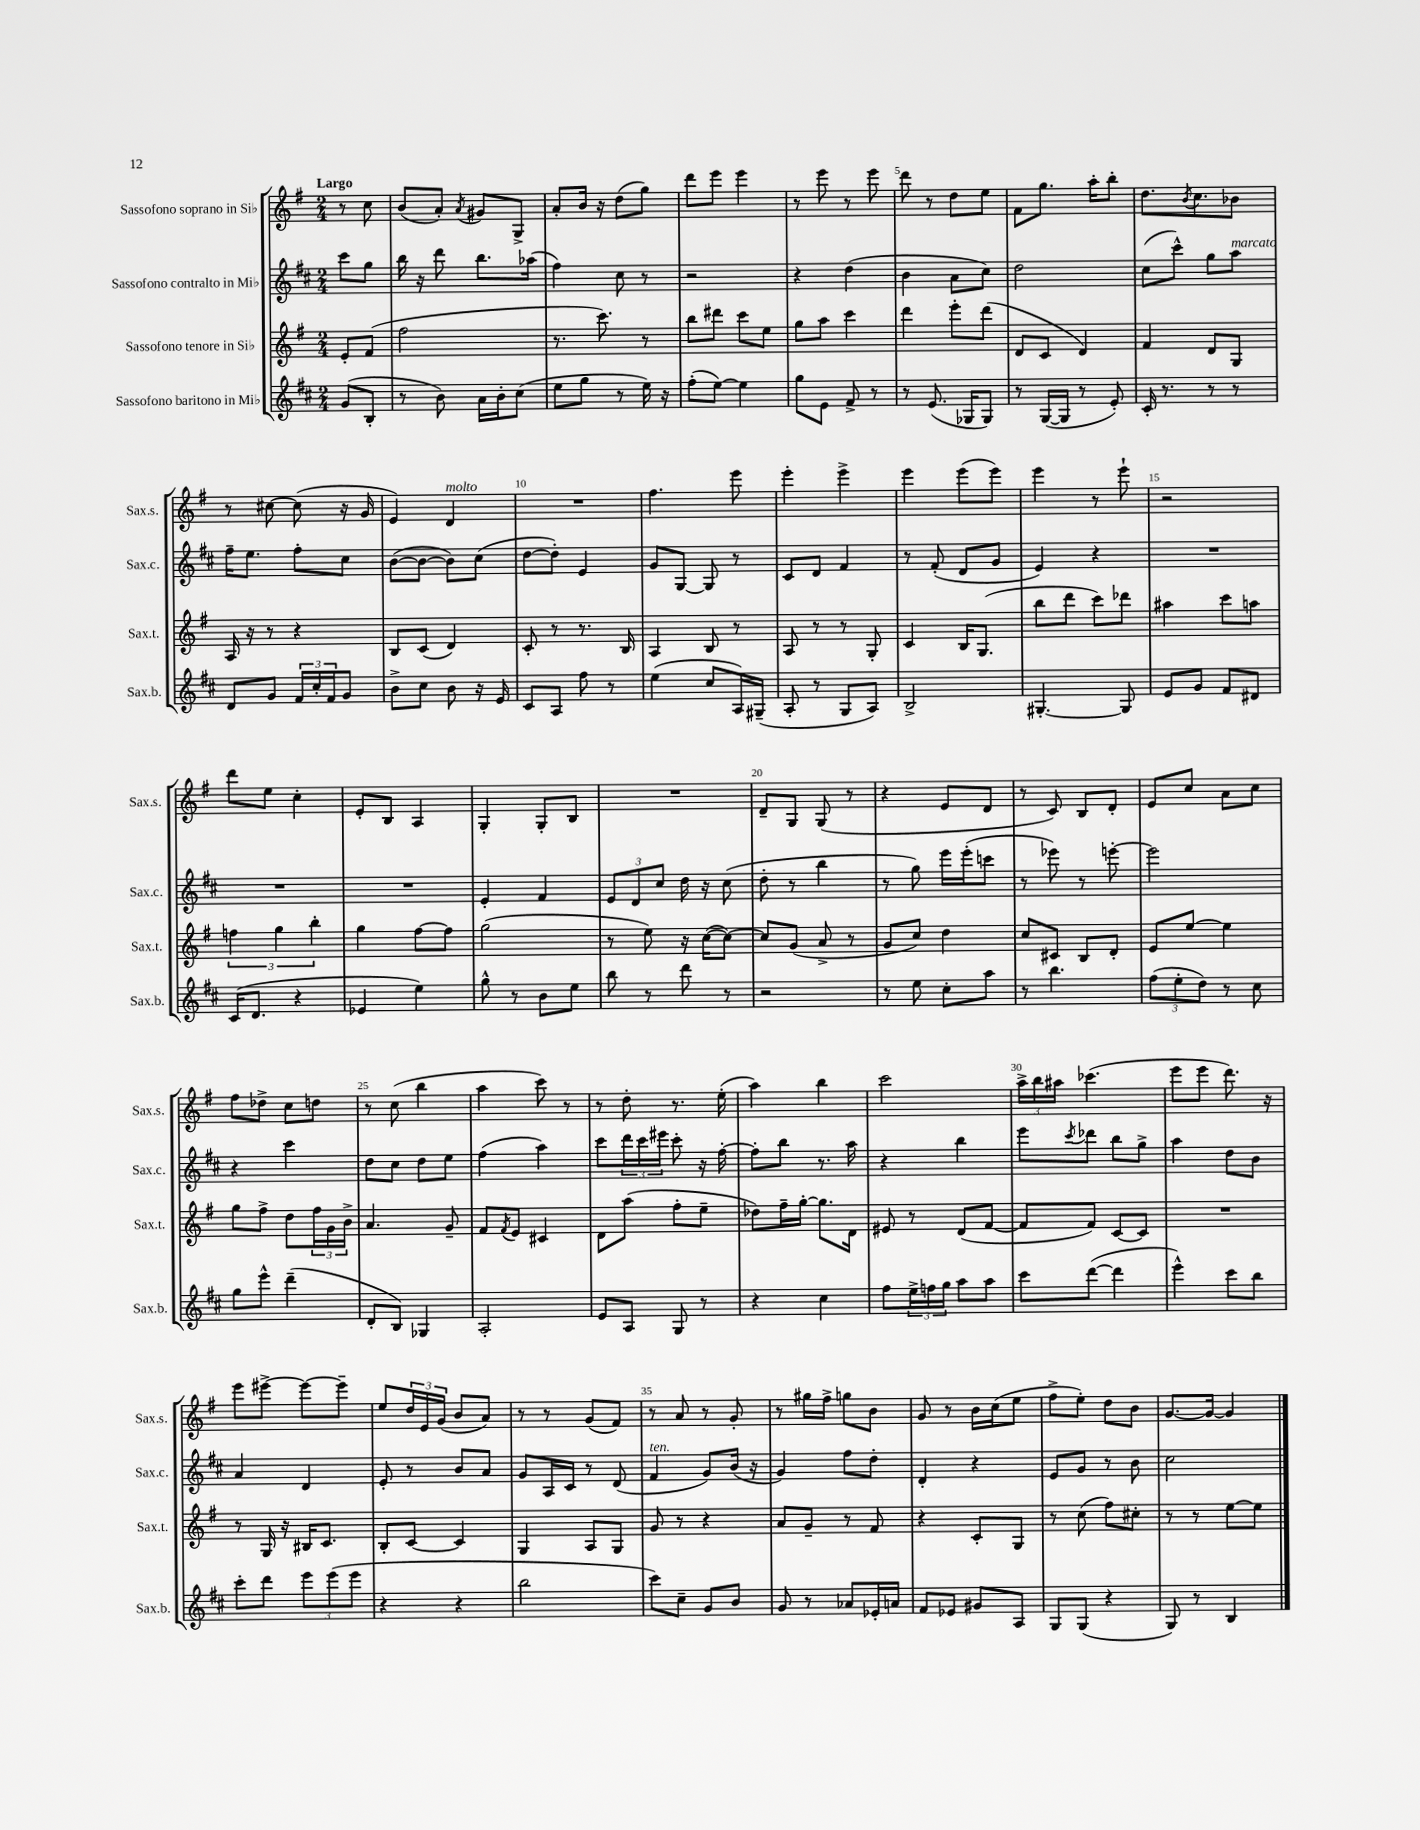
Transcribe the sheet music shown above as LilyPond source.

<<
\new StaffGroup <<
\new Staff = "s0" \with { instrumentName = "Sassofono soprano in Sib" shortInstrumentName = "Sax.s." } {
    \clef treble \key g \major \numericTimeSignature \time 2/4 \partial 4 \tempo "Largo"
    r8 c''8 |
    b'8( a'8-.) \acciaccatura { a'8 } gis'8 g8-> |
    a'8-. b'16 r16 d''8( g''8) |
    d'''8 e'''8 e'''4 |
    r8 e'''8 r8 e'''8 |
    d'''8 r8 d''8 e''8 |
    fis'8 g''8. a''16-. b''8-. |
    d''8. \acciaccatura { b'8 } c''8. bes'8 |
    r8 cis''8~ cis''8( r16 g'16 |
    e'4) d'4^\markup { \italic "molto" } |
    R2 |
    fis''4. e'''8 |
    e'''4-. e'''4-> |
    e'''4 e'''8( e'''8) |
    e'''4 r8 e'''8-! |
    r2 |
    d'''8 e''8 c''4-. |
    e'8-. b8 a4 |
    g4-. g8-. b8 |
    R2 |
    d'8-- g8 g8( r8 |
    r4 e'8 d'8 |
    r8 c'8) b8 d'8-. |
    e'8 c''8 a'8 c''8 |
    fis''8 des''8-> c''8 d''8 |
    r8 c''8( b''4 |
    a''4 c'''8) r8 |
    r8 d''8-. r8. e''16-.( |
    a''4) b''4 |
    c'''2 |
    \tuplet 3/2 { a''16-> b''16 ais''16 } ces'''4.( |
    e'''8 e'''8 d'''8.) r16 |
    e'''8 eis'''8~-> eis'''8~ eis'''8-- |
    e''8 \tuplet 3/2 { d''16 e'16 g'16( } b'8 a'8) |
    r8 r8 g'8( fis'8) |
    r8 a'8 r8 g'8-. |
    r8 gis''16 fis''16-> g''8 b'8 |
    g'8 r8 b'16 c''16( e''8 |
    fis''8-> e''8-.) d''8 b'8 |
    g'8.~ g'16~ g'4 \bar "|." |
}
\new Staff = "s1" \with { instrumentName = "Sassofono contralto in Mib" shortInstrumentName = "Sax.c." } {
    \clef treble \key d \major \numericTimeSignature \time 2/4 \partial 4
    cis'''8 g''8 |
    b''16 r16 d'''8 b''8. aes''16( |
    fis''4) cis''8 r8 |
    r2 |
    r4 d''4( |
    b'4 a'8 cis''8) |
    d''2 |
    cis''8( cis'''8-^) g''8 a''8^\markup { \italic "marcato" } |
    fis''16-- e''8. fis''8-. cis''8 |
    b'8~( b'8~ b'8) cis''8( |
    d''8~ d''8-.) e'4 |
    g'8 g8~ g8 r8 |
    cis'8 d'8 fis'4 |
    r8 fis'8-.( d'8 g'8 |
    e'4) r4 |
    R2 |
    R2 |
    R2 |
    e'4-. fis'4 |
    \tuplet 3/2 { e'8 d'8 cis''8 } d''16 r16 cis''8( |
    d''8-. r8 b''4 |
    r8 g''8) e'''16 e'''16-.( c'''8 |
    r8 ees'''8) r8 e'''8~-. |
    e'''2 |
    r4 cis'''4 |
    d''8 cis''8 d''8 e''8 |
    fis''4( a''4) |
    cis'''8 \tuplet 3/2 { d'''16 cis'''16 eis'''16 } cis'''8-. r16 fis''16~-. |
    fis''8-. b''8 r8. a''16 |
    r4 b''4 |
    e'''8 \acciaccatura { cis'''8 } des'''8 b''8 g''8-> |
    a''4 d''8 b'8 |
    a'4 d'4 |
    e'8-. r8 b'8 a'8 |
    g'8 a16 cis'16 r8 d'8( |
    fis'4^\markup { \italic "ten." } g'8) b'16( r16 |
    g'4) fis''8 d''8-. |
    d'4-. r4 |
    e'8 g'8 r8 b'8 |
    cis''2 \bar "|." |
}
\new Staff = "s2" \with { instrumentName = "Sassofono tenore in Sib" shortInstrumentName = "Sax.t." } {
    \clef treble \key g \major \numericTimeSignature \time 2/4 \partial 4
    e'8-. fis'8( |
    fis''2 |
    r8. c'''8.) r8 |
    b''8 dis'''8 c'''8 e''8 |
    g''8 a''8 c'''4 |
    d'''4 e'''8-. d'''8( |
    d'8 c'8 d'4) |
    fis'4 d'8 g8 |
    a16 r16 r8 r4 |
    b8 c'8( d'4) |
    c'8-. r8 r8. b16 |
    a4 b8 r8 |
    a8 r8 r8 g8-. |
    c'4 b16 g8.( |
    b''8 d'''8 c'''8) des'''8 |
    ais''4 c'''8 a''8 |
    \tuplet 3/2 { f''4 g''4 b''4-. } |
    g''4 fis''8~ fis''8 |
    g''2( |
    r8 e''8) r16 c''16~( c''8~) |
    c''8 g'8( a'8-> r8 |
    g'8 c''8) d''4 |
    c''8 cis'8 b8 d'8-. |
    e'8 e''8~ e''4 |
    g''8 fis''8-> d''8 \tuplet 3/2 { fis''16 g'16 b'16-> } |
    a'4. g'8-- |
    fis'8 \acciaccatura { fis'8 } e'8 cis'4 |
    d'8 a''8( fis''8-. e''8-- |
    des''8) fis''16-- g''16~-. g''8. d'16 |
    eis'8 r8 d'8( fis'8~ |
    fis'8 fis'8) c'8~ c'8 |
    R2 |
    r8 g16 r16 bis16 c'8. |
    b8-. c'8~ c'4 |
    g4 a8 g8 |
    g'8 r8 r4 |
    a'8 g'8-- r8 fis'8 |
    r4 c'8-. g8 |
    r8 c''8( fis''8) cis''8-. |
    r8 r8 e''8~ e''8 \bar "|." |
}
\new Staff = "s3" \with { instrumentName = "Sassofono baritono in Mib" shortInstrumentName = "Sax.b." } {
    \clef treble \key d \major \numericTimeSignature \time 2/4 \partial 4
    g'8( b8-. |
    r8 b'8) a'16 b'16-. cis''8( |
    e''8 g''8 r8 e''16) r16 |
    fis''8-.( e''8~) e''4 |
    g''8 e'8 fis'8-> r8 |
    r8 e'8.( ges16 ges8) |
    r8 g16~( g16 r8 e'8-.) |
    cis'16-. r8. r8 r8 |
    d'8 g'8 \tuplet 3/2 { fis'16 cis''16-. fis'16 } g'8 |
    b'8-> cis''8 b'8 r16 e'16 |
    cis'8 a8 fis''8 r8 |
    e''4( cis''8 a16) gis16--( |
    a8-. r8 g8 a8) |
    b2-> |
    gis4.~-. gis8 |
    e'8 g'8 fis'8 dis'8 |
    cis'16( d'8. r4 |
    ees'4 e''4) |
    g''8-^ r8 b'8 e''8 |
    b''8 r8 d'''8 r8 |
    r2 |
    r8 e''8 cis''8-. a''8 |
    r8 b''4. |
    \tuplet 3/2 { fis''8( e''8-. d''8) } r8 cis''8 |
    g''8 e'''8-^ d'''4--( |
    d'8-. b8) ges4 |
    a2-. |
    e'8 a8 g8 r8 |
    r4 cis''4 |
    fis''8 \tuplet 3/2 { e''16-> f''16 g''16 } a''8 a''8 |
    cis'''8 d'''8~( d'''4 |
    e'''4-^) cis'''8 b''8 |
    cis'''8-. d'''8 \tuplet 3/2 { e'''8 e'''8( e'''8 } |
    r4 r4 |
    b''2 |
    cis'''8) cis''8-- g'8 b'8 |
    g'8 r8 aes'8 ees'16-. a'16 |
    fis'8 ees'8 gis'8 a8 |
    g8 g8( r4 |
    g8) r8 b4 \bar "|." |
}
>>
>>
\layout { \context { \Score \override BarNumber.break-visibility = ##(#f #t #t) barNumberVisibility = #(every-nth-bar-number-visible 5) } }
